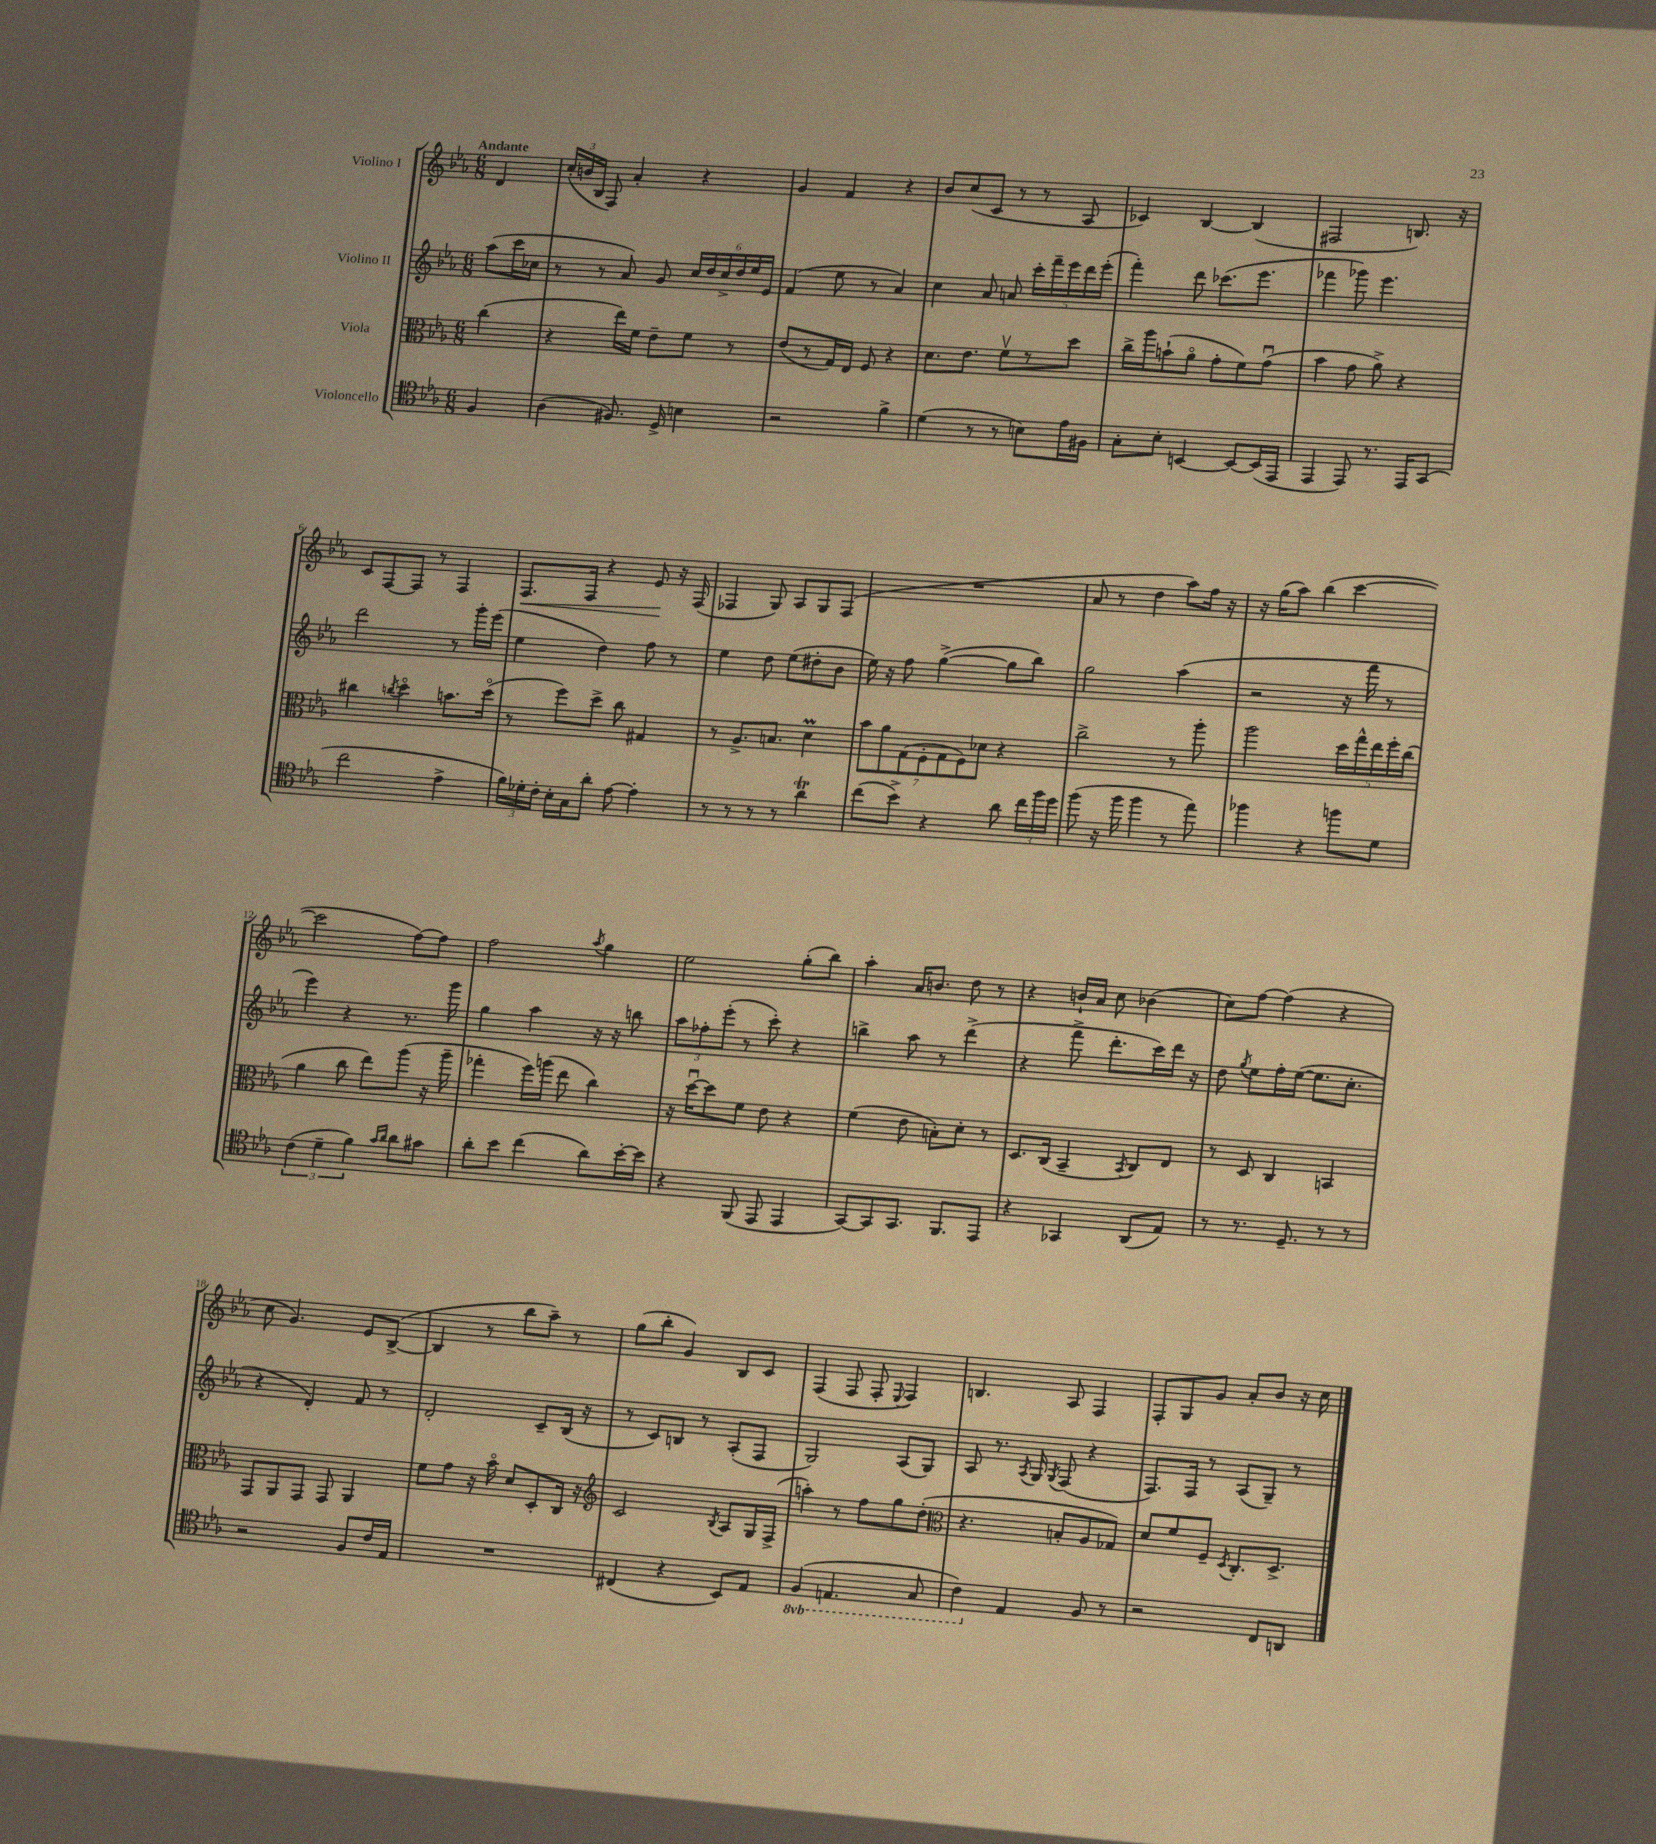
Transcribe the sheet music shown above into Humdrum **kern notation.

**kern	**kern	**kern	**kern	**dynam
*part4	*part3	*part2	*part1	*part1
*staff4	*staff3	*staff2	*staff1	*staff1
*I"Violoncello	*I"Viola	*I"Violino II	*I"Violino I	*
*clefC4	*clefC3	*clefG2	*clefG2	*
*k[b-e-a-]	*k[b-e-a-]	*k[b-e-a-]	*k[b-e-a-]	*
*M6/8	*M6/8	*M6/8	*M6/8	*
=	=	=	=	=
!	!	!	!LO:TX:a:B:t=Andante	!
4F/	(4cc\	(8aa-\L	4d/	.
.	.	16ccc\L	.	.
.	.	16cc-X\JJ	.	.
=1	=1	=1	=1	=1
(4A-\	4r	8r	(24cc'/LL	.
.	.	.	24bn/	.
.	.	.	24B-/JJ	.
.	.	8r	8F/)	.
8.F#X/)	16ee-\LL)	8a-/)	4a-'/	.
.	16f\JJ	.	.	.
.	8e-~\L	8g/	.	.
16D^/	.	.	.	.
4Bn\	8f\J	24cc/LL	4r	.
.	.	24dd/	.	.
.	.	24cc^/	.	.
.	8r	24dd/	.	.
.	.	24ee-/	.	.
.	.	24e-/JJ	.	.
=2	=2	=2	=2	=2
2r	(8e-/L	(4f/	4g/	.
.	8r	.	.	.
.	16G/L)	8ee-\	4f/	.
.	16E-/JJ	.	.	.
.	8F/	8r	.	.
4f^\	4r	4a-/)	4r	.
=3	=3	=3	=3	=3
(4d\	8.d\L	4cc\	8b-/L	.
.	.	.	(8cc/	.
.	8.e-\J	.	.	.
8r	.	8a-/	8c/J	.
8r	8fv\L	8an/	8r	.
8Bn\L)	8r	20ccc'\LL	8r	.
.	.	20fff~\	.	.
.	.	20eee-\	.	.
16e-\L	8dd\J	.	8A-/	.
.	.	20ddd\	.	.
16F#X\JJ	.	.	.	.
.	.	(20eee-'\JJ	.	.
=4	=4	=4	=4	=4
8G'\L	16cc^\LL	4fff'\)	4c-X/)	.
.	16aa-\J	.	.	.
8B-'\J	(8bn`\	.	.	.
[4BBn/	8a-\J	8ddd\	[4B-/	.
.	8g'\L	(8.ccc-X\L	.	.
8BB/L_	8f\)	.	(4B-/]	.
.	.	8.eee-\J	.	.
(16BB/L]	(8gu\J	.	.	.
16EE-/JJ	.	.	.	.
=5	=5	=5	=5	=5
4EE-/	4b-\	4fff-X\	2F#X/	.
8EE-/)	8g\	8ggg-X\)	.	.
8.r	8a-^\)	4.eee-\	.	.
.	4r	.	8.Bn/)	.
16EE-/KL	.	.	.	.
(8GG/J	.	.	.	.
.	.	.	16r	.
!!LO:LB:g=z
=6	=6	=6	=6	=6
2cc\	4cc#X\	2ddd\	8c/L	.
.	.	.	[8F/	.
.	8qccn/	.	.	.
.	4dd\	.	8F/J]	.
.	.	.	8r	.
4e-^\	8.bn\L	8r	4F/	.
.	.	16ggg'\LL	.	.
.	(16dd\Jk	(16eee-\JJ	.	.
=7	=7	=7	=7	=7
!	!	!	!	!LO:HP:b
24f\LL)	8r	4ee-\	8.F/L	<
24d-X'\	.	.	.	.
24c'\JJ	.	.	.	.
16B-'\LL	8ff\L)	.	.	.
16G\J	.	.	16F/Jk	.
8a-'\J	8dd^\J	4dd\)	4r	.
[8e-\	8cc\	.	.	.
4e-'\]	4G#X/	8ff\	8e-/	.
.	.	8r	16r	[
.	.	.	(16F/	.
=8	=8	=8	=8	=8
8r	8r	4ee-\	4F-X/	.
8r	8.A-^/L	.	.	.
8r	.	8dd\	8G/)	.
.	8.Bn/J	.	.	.
8r	.	(8ee-\L	8A-/L	.
4a-T\	4dm\	8dd#X'\	8G/	.
.	.	8b-\J	(8F-/J	.
=9	=9	=9	=9	=9
(8cc\L	14b-\L	16ee-\)	2.r	.
.	.	16r	.	.
.	14a-\	.	.	.
8b-^\J)	.	8ff\	.	.
.	(14G\	.	.	.
.	14F'\	.	.	.
4r	.	([4gg^\	.	.
.	14G\	.	.	.
.	14F\)	.	.	.
.	14d-X\J	.	.	.
8a-\	4r	8gg\L]	.	.
24cc\LL	.	8bb-\J)	.	.
24ff\	.	.	.	.
24dd\JJ	.	.	.	.
=10	=10	=10	=10	=10
(8ff\	2cc^\	2gg\	8a-/	.
16r	.	.	8r	.
16ff\	.	.	.	.
4ff\	.	.	4dd\	.
8r	8r	(4aa-\	8aa-\L)	.
8ee-\)	8aa-'\	.	16ff\Jk	.
.	.	.	16r	.
=11	=11	=11	=11	=11
4ff-X\	2aa-\	2r	16r	.
.	.	.	(16gg\KL	.
.	.	.	8aa-\J)	.
4r	.	.	(4bb-\	.
8ffn\L	20dd\LL	16r	[4ccc\	.
.	20gg^^\	.	.	.
.	.	16fff\	.	.
.	20ee-\	.	.	.
8d\J	.	8r	.	.
.	20ff'\	.	.	.
.	(20cc\JJ	.	.	.
!!LO:LB:g=z
=12	=12	=12	=12	=12
(6c\	4a-\	4eee-\)	2ccc\]	.
6d~\	.	.	.	.
.	8cc\	4r	.	.
6f\)	.	.	.	.
.	8ee-\L)	.	.	.
16qqg/LL	.	.	.	.
16qqa-/JJ	.	.	.	.
8a-\L	(8aa-\J	8.r	[8ff\L)	.
8g#X\J	16r	.	8ff\J]	.
.	16aa-~\	16ggg\	.	.
=13	=13	=13	=13	=13
8a-'\L	4gg-X'\	4gg\	2ff\	.
8b-\J	.	.	.	.
(4cc\	16ff\LL)	4aa-\	.	.
.	(16aan\JJ	.	.	.
.	8ee-\	.	.	.
.	.	.	8qaa-/	.
8a-\L)	4cc\)	16r	4gg\	.
.	.	16r	.	.
[16b-'\L	.	8bbn\	.	.
16b-\JJ]	.	.	.	.
=14	=14	=14	=14	=14
4r	16r	12aa-\L	2ee-\	.
.	[16ddu\KL	.	.	.
.	.	12ff-X'\	.	.
.	8dd\]	.	.	.
.	.	(12eee-'\J	.	.
(8FF/	8f\J	8r	.	.
8EE-/	8e-\	8ccc'\)	.	.
4EE-/	4r	4r	(8gg'\L	.
.	.	.	8bb-\J)	.
=15	=15	=15	=15	=15
[8GG/L)	(4f\	4bbn^\	4aa-'\	.
8GG/]	.	.	.	.
8.GG/J	8e-\	8aa-\	16a-/KL	.
.	.	.	8.bn/J	.
.	8Bn'\L)	8r	.	.
8.FF/L	.	.	.	.
.	8d'\J	(4ddd^\	8dd\	.
8EE-/J	8r	.	8r	.
=16	=16	=16	=16	=16
4r	8.D/L	4r	4r	.
.	(16C/Jk	.	.	.
4GG-X/	4BB-~/	8fff^\	16bn`/LL	.
.	.	.	16a-/JJ	.
.	.	8.ddd'\L	8cc\	.
.	8qBB-/	.	.	.
(8AA-/L	8C/L)	.	(4b-X\	.
.	.	16ccc\L)	.	.
8E-/J)	8E-/J	16ddd\JJ	.	.
.	.	16r	.	.
=17	=17	=17	=17	=17
8r	8r	8dd\	8cc\L)	.
.	.	8qgg/	.	.
8.r	8D/	8ee-\L	[8ff\J	.
.	4C/	16ff'\L	(4ff\]	.
8.D~/	.	([16ee-\JJ	.	.
.	.	8.ee-\L]	.	.
8r	4BBn/	.	4r	.
.	.	8.cc'\J	.	.
8r	.	.	.	.
!!LO:LB:g=z
=18	=18	=18	=18	=18
2r	8GG/L	4r	8cc\	.
.	8AA-/	.	4.g/)	.
.	8GG/J	4d'/)	.	.
.	8GG/	.	.	.
8F/L	4AA-/	8f/	8e-/L	.
16c/L	.	8r	([8B-^/J	.
16E-/JJ	.	.	.	.
=19	=19	=19	=19	=19
2.r	8f\L	2d'/	4B-/]	.
.	8g\J	.	.	.
.	16r	.	8r	.
.	16b-\	.	.	.
.	8d/L	.	8bb-\L	.
.	8D'/	8c~/L	8aa-~\J)	.
.	16C/Jk	(16B-/Jk	8r	.
.	16r	16r	.	.
=20	=20	=20	=20	=20
*	*clefG2	*	*	*
(4C#X/	2c/	8r	(8gg\L	.
.	.	8c/L)	8bb-'\J	.
4r	.	8Bn/J	4g/)	.
.	.	8r	.	.
.	8qB-/	.	.	.
8BB-/L)	8A-/L	(8A-'/L	8B-/L	.
8E-/J	16G/L	8F/J	8c/J	.
.	(16F^/JJ	.	.	.
=21	=21	=21	=21	=21
*8ba	*	*	*	*
(4FF/	4aan'\)	2G/)	(4F/	.
4.EEn/	8r	.	8F/	.
.	8ff\L	.	8F'/	.
.	.	.	8qqE-/	.
.	8gg\	(8A-/L	4F/)	.
8GG/	(8dd'\J	8G/J)	.	.
=22	=22	=22	=22	=22
*	*clefC3	*	*	*
4C\)	4.r	8A-/	4.Bn/	.
.	.	8.r	.	.
*X8ba	*	*	*	*
4E-/	.	.	.	.
.	.	8qA-/	.	.
.	.	16G/	.	.
.	.	8qG/	.	.
.	8Bn'/L	(8F/	8A-/	.
8F/	8A-/	4r	4F/	.
8r	8G-X/J)	.	.	.
=23	=23	=23	=23	=23
2r	8d/L	8.F/L)	8F'/L	.
.	8f/	.	8G/	.
.	.	16F/Jk	.	.
.	8F~/J	8r	8g/J	.
.	8qD/	.	.	.
.	8.C'/L	(8A-/L	8a-'/L	.
8C/L	.	8G~/J)	8b-/J	.
.	8.D^/J	.	.	.
8AAn/J	.	8r	16r	.
.	.	.	16cc\	.
==	==	==	==	==
*-	*-	*-	*-	*-
